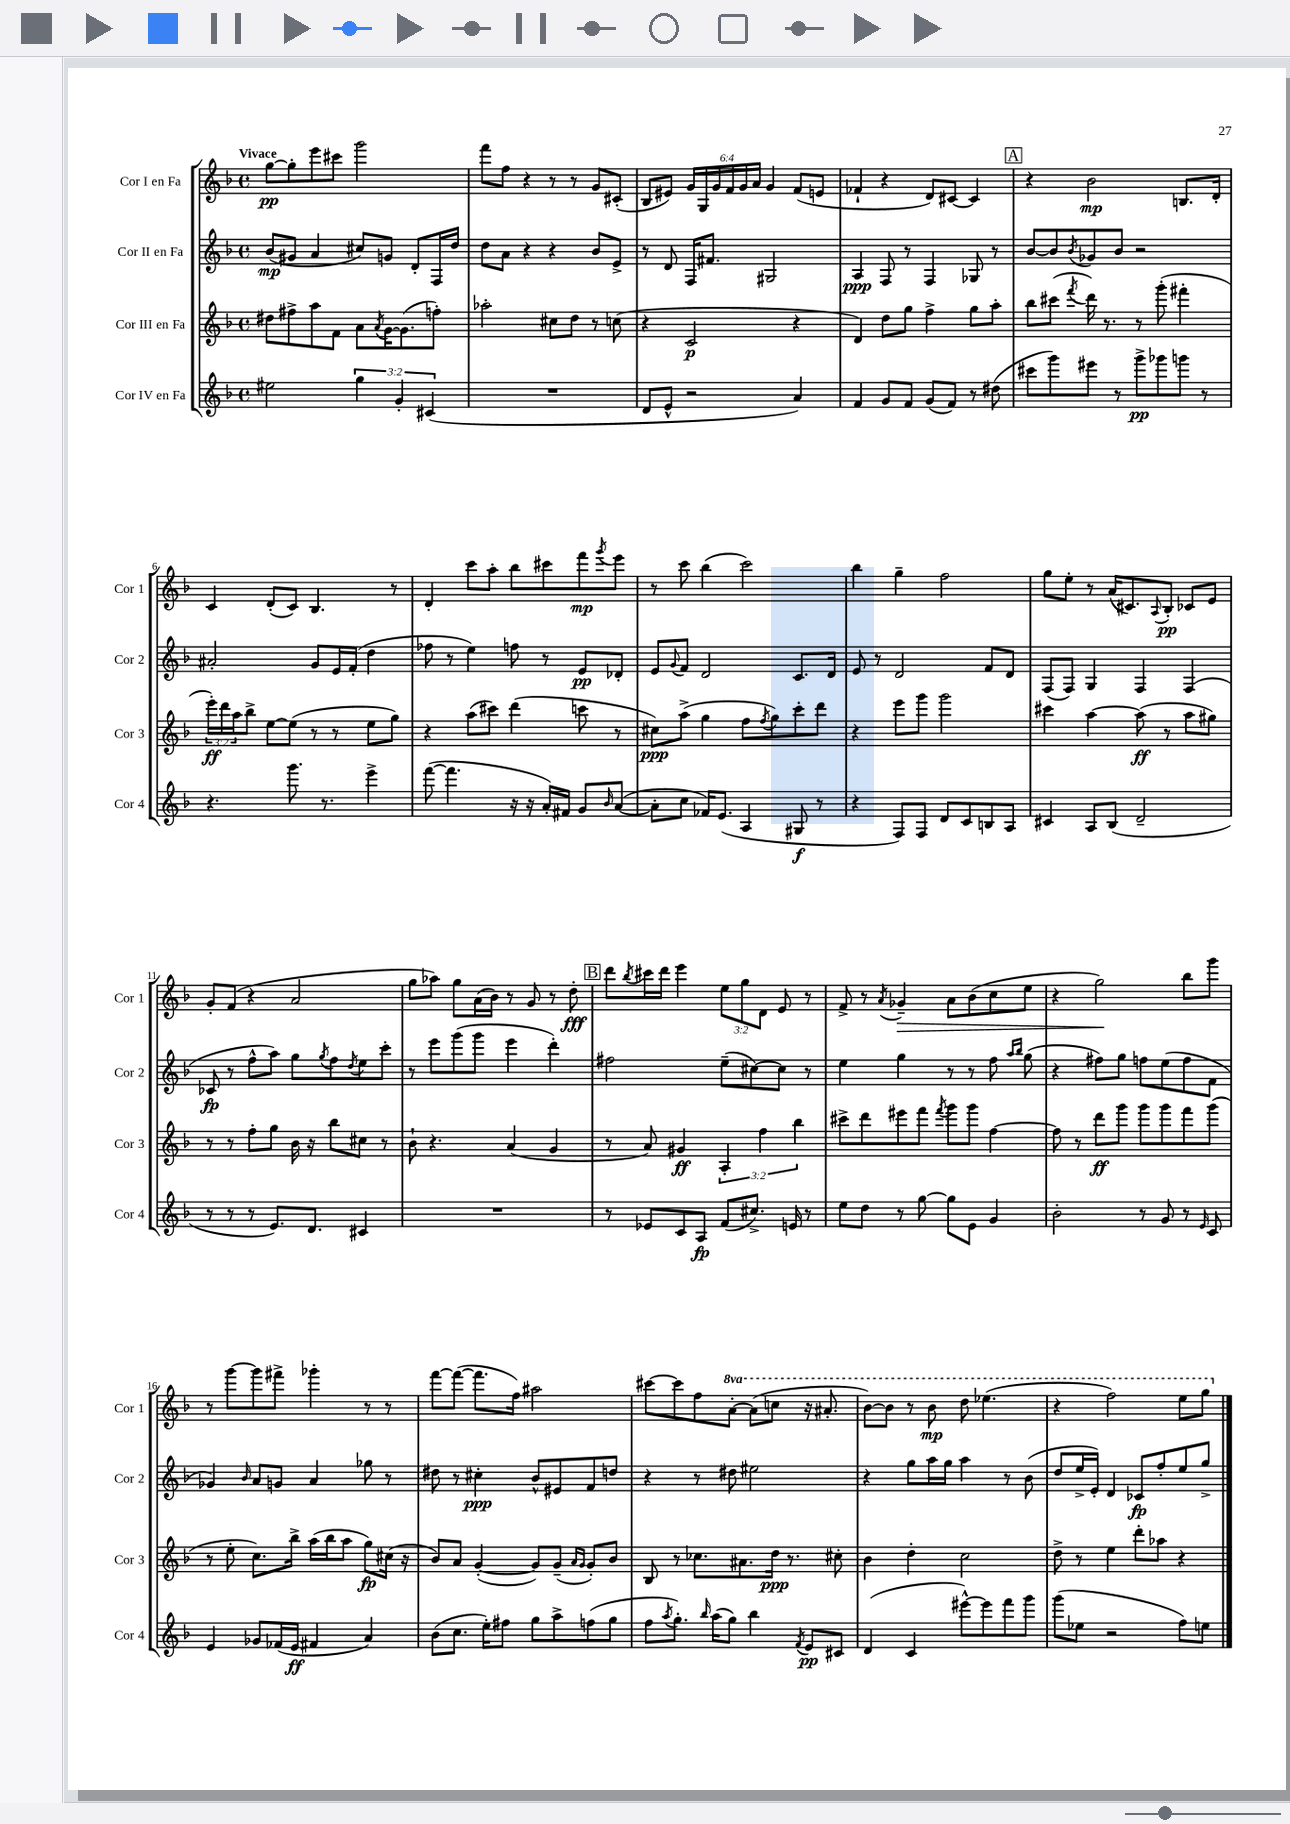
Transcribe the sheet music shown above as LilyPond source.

<<
\new StaffGroup <<
\new Staff = "s0" \with { instrumentName = "Cor I en Fa" shortInstrumentName = "Cor 1" } {
    \clef treble \key f \major \defaultTimeSignature \time 4/4 \override Staff.TupletNumber.text = #tuplet-number::calc-fraction-text \set Staff.ottavationMarkups = #ottavation-simple-ordinals \tempo "Vivace"
    g''8~\pp g''8-. e'''8 cis'''8 g'''2 |
    f'''8 f''8 r4 r8 r8 g'8 cis'8-.( |
    bes8 eis'8) \tuplet 6/4 { g'16 g16 g'16 f'16 g'16 a'16 } g'4 f'8( e'8 |
    fes'4-! r4 d'8) cis'8~ cis'4 |
    \mark \markup { \box "A" } r4 bes'2\mp b8. d'16-. |
    c'4 d'8-.( c'8) bes4. r8 |
    d'4-. c'''8 a''8-. bes''8 cis'''8 f'''8\mp \acciaccatura { g'''8 } e'''8 |
    r8 c'''8 bes''4( c'''2) |
    bes''4 g''4-- f''2 |
    g''8 e''8-. r8 a'16( cis'8.) \appoggiatura { a8 } bes8-.\pp ces'8 e'8 |
    g'8-. f'8( r4 a'2 |
    g''8 aes''8) g''8 a'16( bes'16) r8 g'8 r8 d''8-.\fff |
    \mark \markup { \box "B" } d'''8 \acciaccatura { bes''8 } cis'''16 d'''16 e'''4 \tuplet 3/2 { e''8 g''8 d'8 } e'8 r8 |
    f'8-> r8 \acciaccatura { a'8 } ges'4--\> a'8 bes'8( c''8 e''8 |
    r4 g''2\!) bes''8 g'''8 |
    r8 g'''8~ g'''8 fis'''8-> ges'''4-. r8 r8 |
    f'''8~ f'''8~( f'''8. f''16) ais''2 |
    cis'''8~ cis'''8 f''8 \ottava #1 a''8~-. a''8( c'''8 r16 ais''8.-. |
    bes''8~) bes''8 r8 bes''8\mp d'''8 ees'''4.( |
    r4 f'''2) e'''8 g'''8 \ottava #0 \bar "|." |
}
\new Staff = "s1" \with { instrumentName = "Cor II en Fa" shortInstrumentName = "Cor 2" } {
    \clef treble \key f \major \defaultTimeSignature \time 4/4
    bes'8\mp( gis'8 a'4 cis''8) g'8 d'8-. f16 d''16 |
    d''8 a'8 r4 r4 bes'8 e'8-> |
    r8 d'8 f16 fis'8. gis2 |
    a4\ppp f8 r8 f4 ges8 r8 |
    \mark \markup { \box "A" } bes'8~ bes'8 \acciaccatura { bes'8 } ges'8 bes'8 r2 |
    ais'2-. g'8 e'16 f'16-.( d''4 |
    fes''8 r8 e''4) f''8 r8 e'8\pp des'8-. |
    e'8 \appoggiatura { g'8 } f'8 d'2 c'8. d'16 |
    e'8 r8 d'2 f'8 d'8 |
    f8( f8) g4 f4 f4( |
    ces'8\fp r8 f''8-^ a''8) g''8 \acciaccatura { g''8 } f''8 \acciaccatura { d''8 } e''8 c'''8-. |
    r8 e'''8 g'''8( g'''8 e'''4 d'''4-.) |
    \mark \markup { \box "B" } fis''2 e''8--( cis''8~) cis''8 r8 |
    e''4 g''4 r8 r8 f''8 \grace { a''16 bes''16 } g''8( |
    r4 fis''8) g''8 f''8 e''8( f''8 f'8 |
    ges'4) \grace { bes'16 } a'8 g'8 a'4 ges''8 r8 |
    dis''8 r8 cis''4-.\ppp bes'8-^ eis'8 f'8 d''8 |
    r4 r8 dis''8 eis''2 |
    r4 g''8 a''16 g''16 a''4 r8 bes'8( |
    d''8 e''16-> e'16-.) d'4 ces'8\fp f''8-. e''8 g''8-> \bar "|." |
}
\new Staff = "s2" \with { instrumentName = "Cor III en Fa" shortInstrumentName = "Cor 3" } {
    \clef treble \key f \major \defaultTimeSignature \time 4/4 \override Staff.TupletNumber.text = #tuplet-number::calc-fraction-text
    dis''8 fis''8-> a''8 f'8 a'8 \acciaccatura { a'8 } g'16~ g'8.( f''8-.) |
    aes''2-. cis''8 d''8 r8 c''8( |
    r4 c'2\p r4 |
    d'4) d''8 g''8 f''4-> g''8 a''8-. |
    \mark \markup { \box "A" } bes''8 cis'''8( \acciaccatura { f'''8 } d'''16) r8. r8 g'''8-.( fis'''4-. |
    \tuplet 3/2 { e'''16-.\ff) d'''16 a''16 } bes''8-> e''8~ e''8( r8 r8 e''8 g''8) |
    r4 a''8( cis'''8) d'''4( c'''8 r8 |
    cis''8\ppp) a''8->( g''4 f''8 \acciaccatura { f''8 } g''8) c'''8-. d'''8 |
    r4 e'''8 g'''8 g'''2 |
    cis'''4 a''4~ a''8\ff( r8 a''8 gis''8) |
    r8 r8 f''8-. g''8 bes'16 r16 bes''8 cis''8 r8 |
    bes'8-! r4. a'4( g'4 |
    \mark \markup { \box "B" } r8 a'8) gis'4\ff \tuplet 3/2 { a4-. f''4 bes''4 } |
    cis'''8-> d'''8 eis'''8 f'''8 \acciaccatura { f'''8 } g'''8 g'''8 f''4~ |
    f''8 r8 d'''8\ff g'''8 g'''8 g'''8 f'''8 g'''8( |
    r8 e''8-. c''8.) bes''16-> a''16( bes''16 a''8 g''8\fp) cis''16( r16 |
    bes'8) a'8 g'4~-.( g'8) g'8--( \grace { a'16 g'16 } g'8-.) bes'8 |
    bes8 r8 ces''8. ais'8. d''16\ppp r8. cis''8-. |
    bes'4 d''4-. c''2 |
    d''8-> r8 e''4 d'''8-. aes''8 r4 \bar "|." |
}
\new Staff = "s3" \with { instrumentName = "Cor IV en Fa" shortInstrumentName = "Cor 4" } {
    \clef treble \key f \major \defaultTimeSignature \time 4/4 \override Staff.TupletNumber.text = #tuplet-number::calc-fraction-text
    eis''2 \tuplet 3/2 { g''4 g'4-. cis'4( } |
    R1 |
    d'8 e'8-^ r2 a'4) |
    f'4 g'8 f'8 g'8( f'8) r8 dis''8( |
    \mark \markup { \box "A" } cis'''8 g'''8) eis'''8 r8 g'''8->\pp ges'''8 g'''8 r8 |
    r4. g'''8. r8. e'''4-> |
    f'''8~( f'''4. r16 r16 a'16-.) fis'16 g'8 \grace { bes'16 } a'8~( |
    a'8-. c''8 fes'16) e'8.( a4 gis8\f r8 |
    r4 f8) f8 d'8 c'8 b8 a8 |
    cis'4 a8 bes8( d'2-- |
    r8 r8 r8 e'8.) d'8. cis'4 |
    R1 |
    \mark \markup { \box "B" } r8 ees'8 c'8 a8\fp f'8( cis''8.->) e'16 r8 |
    e''8 d''8 r8 g''8~ g''8 e'8 g'4 |
    bes'2-. r8 g'8 r8 \grace { e'16 } c'8 |
    e'4 ges'8 fes'16( e'16\ff fis'4 a'4) |
    bes'8( c''8. e''16-.) fis''8 g''8 a''8-> f''8( g''8 |
    f''8 \acciaccatura { a''8 } g''8.-.) \grace { bes''16 } a''16( g''8) bes''4 \acciaccatura { f'8 } e'8\pp cis'8 |
    d'4( c'4 eis'''8~-^) eis'''8 f'''8 g'''8 |
    g'''8( ees''8 r2 f''8) e''8 \bar "|." |
}
>>
>>
